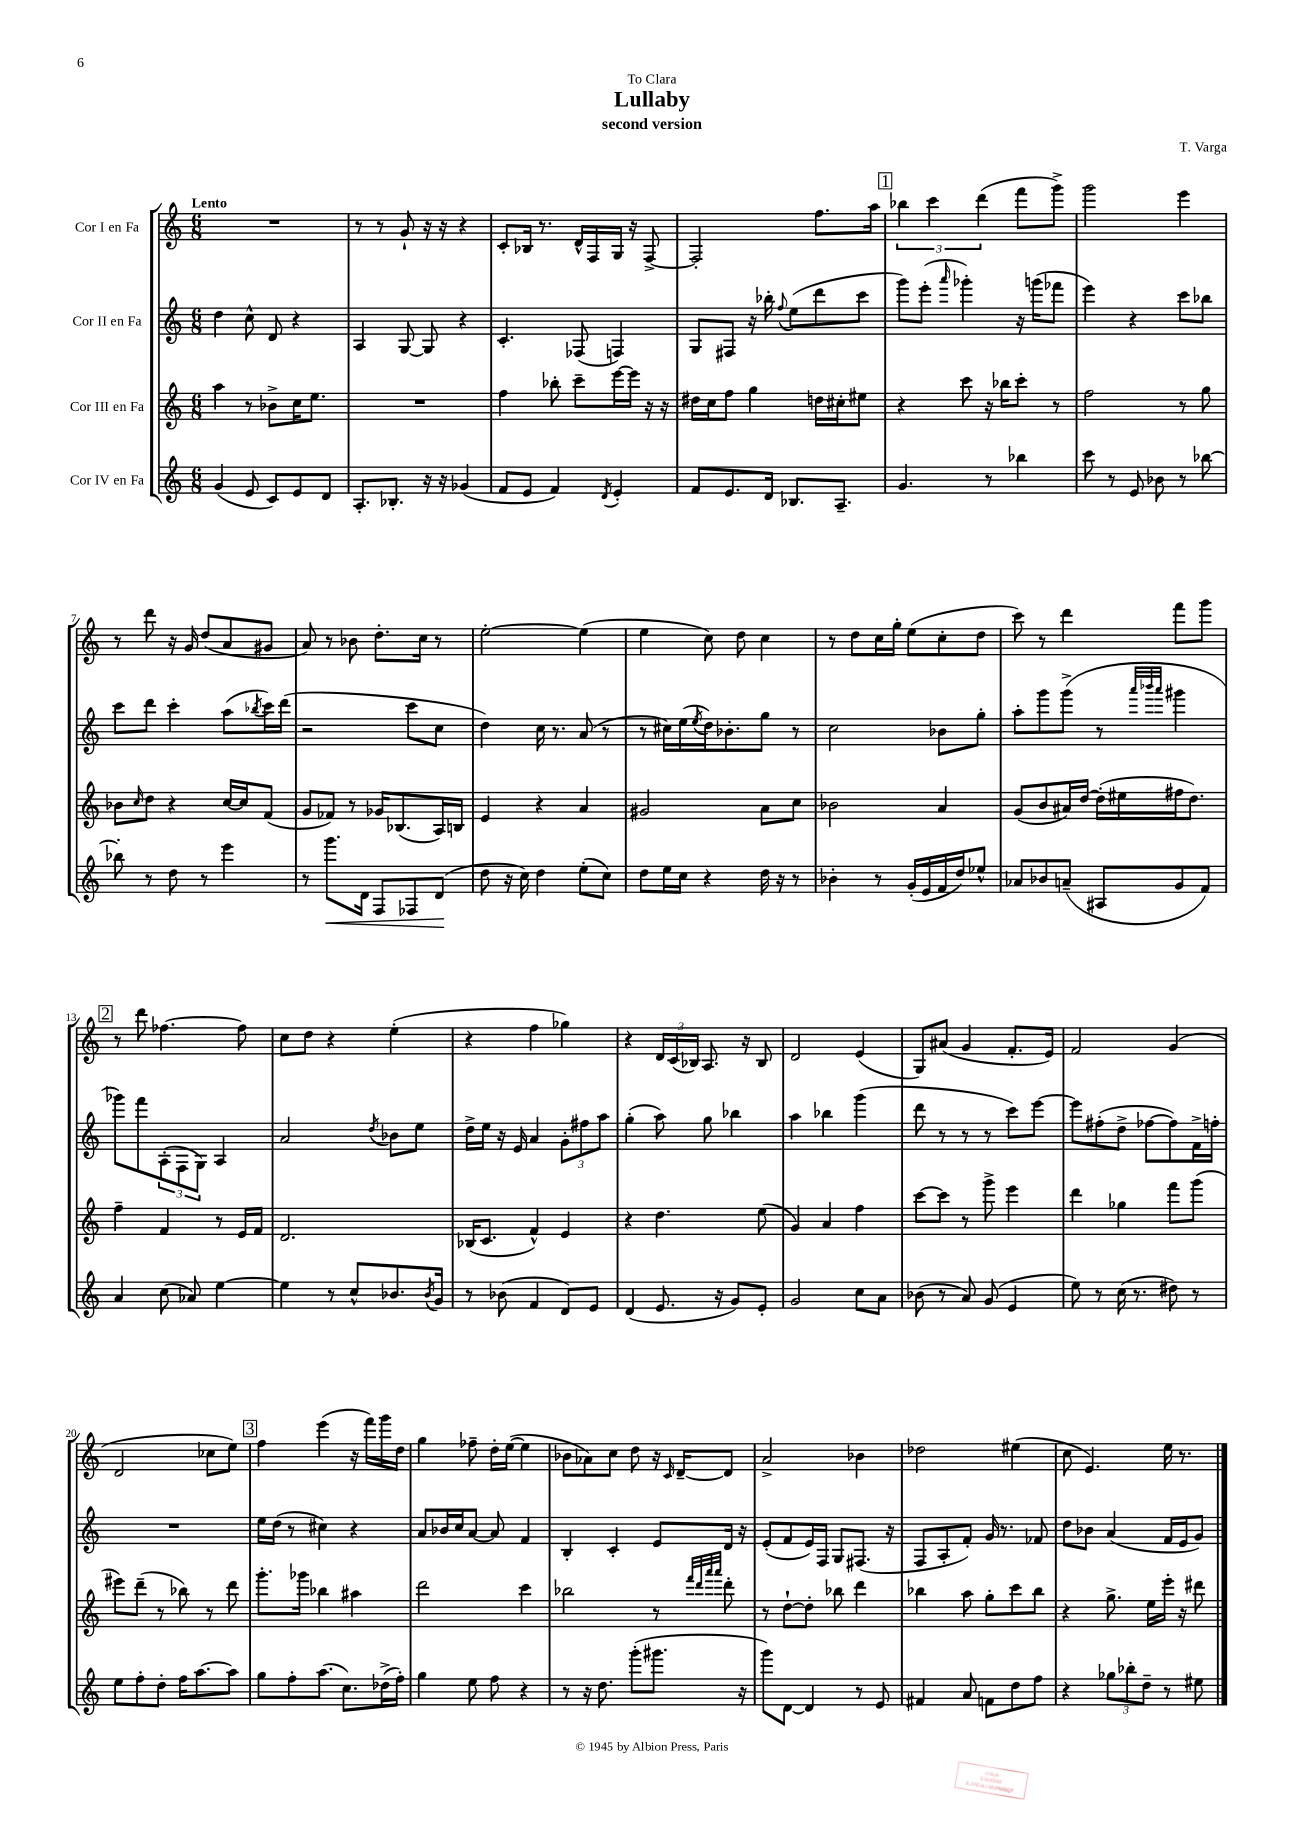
\header { title = "Lullaby" composer = "T. Varga" subtitle = "second version" dedication = "To Clara" }
<<
\new StaffGroup <<
\new Staff = "s0" \with { instrumentName = "Cor I en Fa" } {
    \clef treble \key c \major \numericTimeSignature \time 6/8 \tempo "Lento"
    R2. |
    r8 r8 g'8-! r16 r16 r4 |
    c'8-. bes16 r8. d'16-^ f16 g16 r16 f8~-> |
    f2-. f''8. a''16 |
    \mark \markup { \box "1" } \tuplet 3/2 { bes''4 c'''4 d'''4( } f'''8 g'''8->) |
    g'''2 e'''4 |
    r8 d'''8 r16 g'16 d''8( a'8 gis'8 |
    a'8) r8 bes'8 d''8.-. c''16 r8 |
    e''2~-. e''4( |
    e''4 c''8) d''8 c''4 |
    r8 d''8 c''16 g''16-. e''8( c''8-. d''8 |
    c'''8) r8 d'''4 f'''8 g'''8 |
    \mark \markup { \box "2" } r8 d'''8 fes''4.~ fes''8 |
    c''8 d''8 r4 e''4-.( |
    r4 f''4 ges''4) |
    r4 \tuplet 3/2 { d'16 c'16( bes16) } a8. r16 bes8 |
    d'2 e'4( |
    g8) ais'8( g'4 f'8.-. e'16) |
    f'2 g'4( |
    d'2 ces''8 e''8) |
    \mark \markup { \box "3" } f''4 e'''4( r16 f'''16) g'''16 d''16 |
    g''4 fes''8-- d''16-. e''16~( e''4 |
    bes'8 aes'8) c''8 d''8 r16 \grace { c'16 } d'16~-- d'8 |
    a'2-> bes'4 |
    des''2 eis''4( |
    c''8 e'4.) e''16 r8. \bar "|." |
}
\new Staff = "s1" \with { instrumentName = "Cor II en Fa" } {
    \clef treble \key c \major \numericTimeSignature \time 6/8
    d''4 c''8-^ d'8 r4 |
    a4 g8~ g8 r4 |
    c'4.-. fes8( f4) |
    g8 fis8 r16 bes''16-. \appoggiatura { f''8 } e''8( d'''8 c'''8 |
    \mark \markup { \box "1" } g'''8) e'''8-.( \grace { a'''16 } ges'''4-.) r16 g'''16( fes'''8 |
    e'''4) r4 c'''8 bes''8 |
    c'''8 d'''8 c'''4-. a''8( \acciaccatura { bes''8 } c'''16) d'''16( |
    r2 c'''8 c''8 |
    d''4) c''16 r8. a'8( r8 |
    r8 cis''16) e''16( \acciaccatura { e''8 } d''16) bes'8.-. g''8 r8 |
    c''2 bes'8 g''8-. |
    a''8-. g'''8 g'''8->( r8 \grace { a'''32 bes'''32 a'''32 } gis'''4 |
    \mark \markup { \box "2" } ges'''8) f'''8 \tuplet 3/2 { a8-.( f8 g8) } a4 |
    a'2 \acciaccatura { d''8 } bes'8 e''8 |
    d''16-> e''16 r16 e'16 a'4 \tuplet 3/2 { g'8-. fis''8 a''8 } |
    g''4-.( a''8) g''8 bes''4 |
    a''4 bes''4 g'''4( |
    d'''8 r8 r8 r8 c'''8) e'''8~ |
    e'''8 fis''8-.( d''8-> fes''8~ fes''8) f'16-> f''16-. |
    R2. |
    \mark \markup { \box "3" } e''16 d''16( r8 cis''4) r4 |
    a'8 bes'16 c''16 a'8~ a'8 f'4 |
    b4-. c'4-. e'8 d'16 r16 |
    e'8-.( f'8 e'16) f16 g8 fis8.( r16 |
    f8 a8-. f'8-.) g'16 r8. fes'8 |
    d''8 bes'8 a'4( f'16 e'16 g'8) \bar "|." |
}
\new Staff = "s2" \with { instrumentName = "Cor III en Fa" } {
    \clef treble \key c \major \numericTimeSignature \time 6/8
    a''4 r8 bes'8-> c''16 e''8. |
    R2. |
    f''4 bes''8-. c'''8-- e'''16~ e'''16 r16 r16 |
    dis''16 c''16 f''8 g''4 d''16 cis''16-. eis''8 |
    \mark \markup { \box "1" } r4 c'''8 r16 bes''16 c'''8-. r8 |
    f''2 r8 g''8 |
    bes'8 \grace { c''16 } d''8 r4 c''16~ c''16 f'8( |
    g'8 fes'8) r8 ges'16 bes8.( a16) b16 |
    e'4 r4 a'4 |
    gis'2 a'8 c''8 |
    bes'2 a'4 |
    g'8( b'8 ais'16) d''16~ d''16-.( eis''16 fis''16 d''8.) |
    \mark \markup { \box "2" } f''4-- f'4 r8 e'16 f'16 |
    d'2. |
    bes16( c'8. f'4-^) e'4 |
    r4 d''4. e''8( |
    g'4) a'4 f''4 |
    c'''8~ c'''8 r8 g'''8-> e'''4 |
    d'''4 ges''4 f'''8 g'''8( |
    eis'''8) d'''8--( r8 bes''8) r8 d'''8 |
    \mark \markup { \box "3" } g'''8.-. ges'''16 bes''4 ais''4 |
    d'''2 c'''4 |
    bes''2 r8 \grace { f'''32 d'''32 a'''32 a'''32 } d'''8-. |
    r8 d''8~-! d''8-. bes''8 d'''4 |
    bes''4 a''8 g''8-. c'''8 bes''8 |
    r4 g''8.-> e''16 e'''16-. r16 dis'''8 \bar "|." |
}
\new Staff = "s3" \with { instrumentName = "Cor IV en Fa" } {
    \clef treble \key c \major \numericTimeSignature \time 6/8
    g'4( e'8 c'8) e'8 d'8 |
    a8.-. bes8.-. r16 r16 ges'4( |
    f'8 e'8 f'4) \acciaccatura { d'8 } e'4-. |
    f'8 e'8. d'16 bes8. a8.-- |
    \mark \markup { \box "1" } g'4. r8 bes''4 |
    c'''8 r8 e'8 bes'8 r8 bes''8~ |
    bes''8-. r8 d''8 r8 e'''4 |
    r8 g'''8.\< d'16 f8 fes8 d'8\!( |
    d''8 r16 c''16) d''4 e''8-.( c''8) |
    d''8 e''16 c''16 r4 d''16 r16 r8 |
    bes'4-. r8 g'16-.( e'16 f'16 d''16) ees''8-^ |
    aes'8 bes'8 a'8--( ais8 g'8 f'8) |
    \mark \markup { \box "2" } a'4 c''8( aes'8) e''4~ |
    e''4 r8 c''8-^ bes'8. \acciaccatura { bes'8 } g'16 |
    r8 bes'8( f'4 d'8) e'8 |
    d'4( e'8. r16 g'8) e'8-. |
    g'2 c''8 a'8 |
    bes'8( r8 a'8) g'8( e'4 |
    e''8) r8 c''16( r8. dis''8) r8 |
    e''8 f''8-. d''8-. f''16 a''8.~ a''8 |
    \mark \markup { \box "3" } g''8 f''8-. a''8.( c''8.) des''16->( f''16-.) |
    g''4 e''8 f''8 r4 |
    r8 r16 d''8. g'''8-.( gis'''8. r16 |
    g'''8) d'8~ d'4 r8 e'8 |
    fis'4 a'8 f'8 d''8 f''8 |
    r4 \tuplet 3/2 { ges''8 bes''8-. d''8-- } r8 eis''8 \bar "|." |
}
>>
>>
